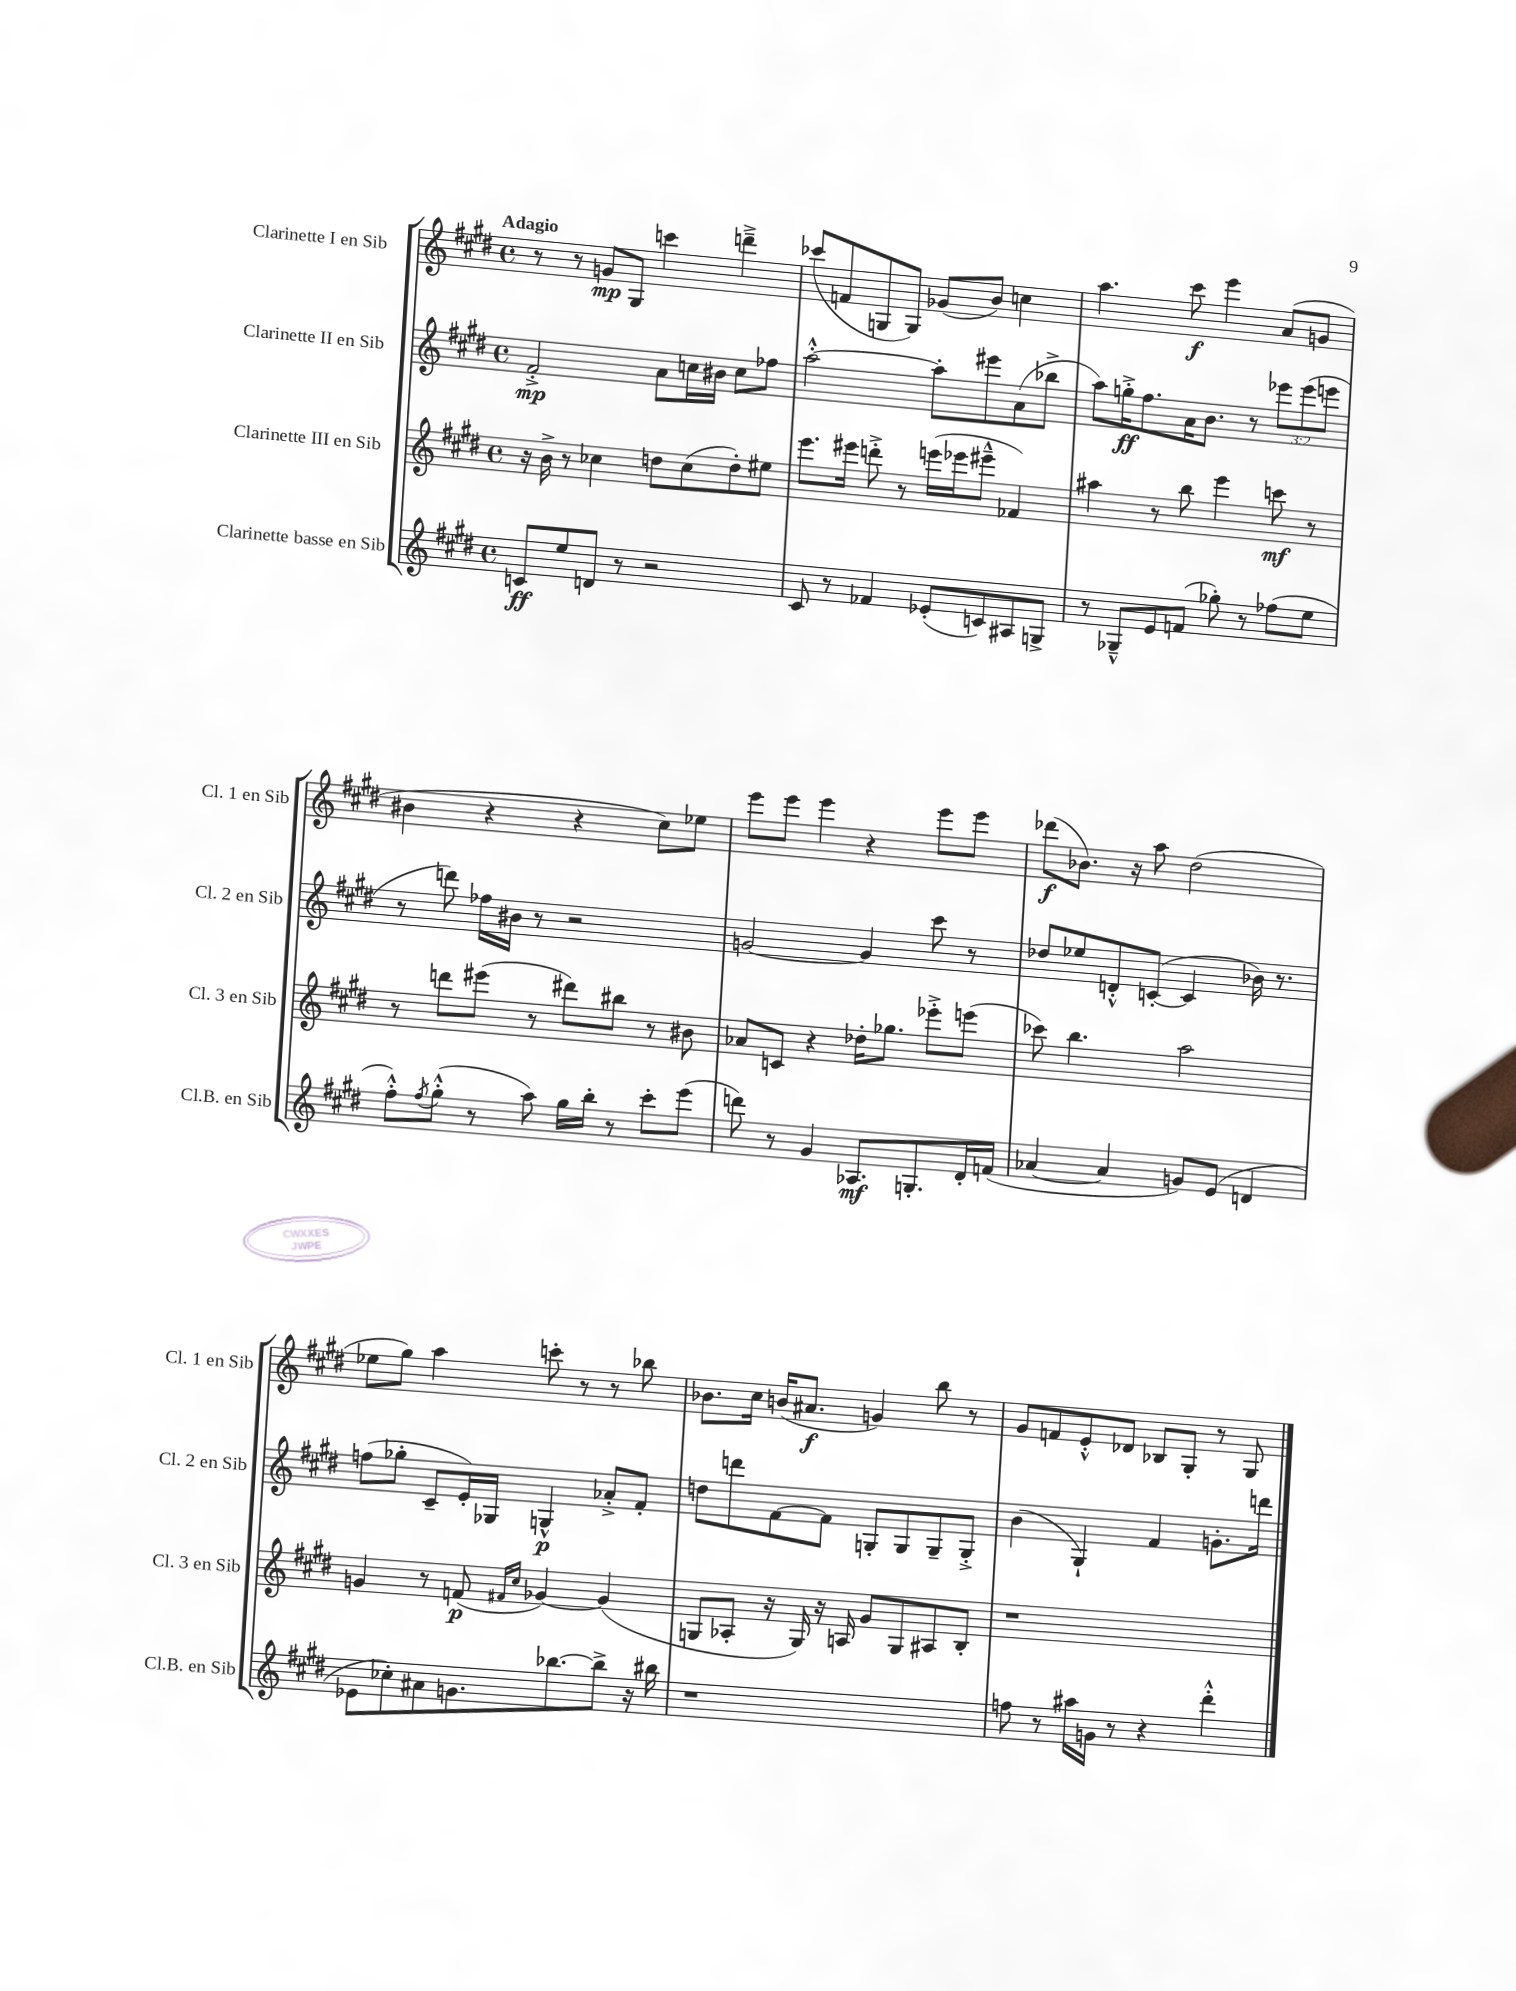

**kern	**dynam	**kern	**dynam	**kern	**dynam	**kern	**dynam
*part4	*part4	*part3	*part3	*part2	*part2	*part1	*part1
*staff4	*staff4	*staff3	*staff3	*staff2	*staff2	*staff1	*staff1
*I"Clarinette basse en Sib	*	*I"Clarinette III en Sib	*	*I"Clarinette II en Sib	*	*I"Clarinette I en Sib	*
*I'Cl.B. en Sib	*	*I'Cl. 3 en Sib	*	*I'Cl. 2 en Sib	*	*I'Cl. 1 en Sib	*
*clefG2	*	*clefG2	*	*clefG2	*	*clefG2	*
*k[f#c#g#d#]	*	*k[f#c#g#d#]	*	*k[f#c#g#d#]	*	*k[f#c#g#d#]	*
*M4/4	*	*M4/4	*	*M4/4	*	*M4/4	*
*met(c)	*	*met(c)	*	*met(c)	*	*met(c)	*
=1	=1	=1	=1	=1	=1	=1	=1
!	!	!	!	!	!	!LO:TX:a:B:t=Adagio	!
8cn/L	ff	16r	.	2f#'^/	mp	8r	.
.	.	16b^\	.	.	.	.	.
8ee/	.	8r	.	.	.	8r	.
8dn/J	.	4cc-X\	.	.	.	8gn/L	mp
8r	.	.	.	.	.	8G#/J	.
2r	.	8ddn\L	.	8a\L	.	4cccn\	.
.	.	(8cc-\	.	16ccn\L	.	.	.
.	.	.	.	16b#X\JJ	.	.	.
.	.	8dd'\)	.	8cc\L	.	4dddn~^\	.
.	.	8ee#X\J	.	8ff-X\J	.	.	.
=2	=2	=2	=2	=2	=2	=2	=2
8c#/	.	8.eee\L	.	[2aa'^^\	.	(8ccc-X/L	.
8r	.	.	.	.	.	8fn/	.
.	.	16eee#X\Jk	.	.	.	.	.
4f-X/	.	8dddn'^\	.	.	.	8Gn/	.
.	.	8r	.	.	.	8G/J)	.
(8e-X'/L	.	(16eeen\LL	.	8aa'\L]	.	(8g-X/L	.
.	.	16eee-X\J	.	.	.	.	.
8cn/)	.	8eee#X~^^\J	.	8eee#X\	.	8b/J)	.
8A#X/	.	4f-X/)	.	(8a\	.	4ccn\	.
8Gn^/J	.	.	.	8bb-X^\J	.	.	.
=3	=3	=3	=3	=3	=3	=3	=3
8r	.	4aa#X\	.	8aa\L)	.	4.aa\	.
8G-X~^^/L	.	.	.	16ggn'^\K	ff	.	.
.	.	.	.	8.ff#\	.	.	.
8e/	.	8r	.	.	.	.	.
(8fn/J	.	8bb\	.	16a\K	.	8ccc#\	f
.	.	.	.	8.b\J	.	.	.
8gg-X'\)	.	4eee\	.	.	.	4eee\	.
8r	.	.	.	8r	.	.	.
(8ff-X\L	.	8cccn\	mf	12eee-X\L	.	(8a/L	.
.	.	.	.	(12eee-\	.	.	.
8ee\J	.	8r	.	.	.	8gn/J	.
.	.	.	.	12eeen\J	.	.	.
!!LO:LB:g=z
=4	=4	=4	=4	=4	=4	=4	=4
8ff#'^^\L)	.	8r	.	8r	.	4b#X\	.
8qff#/	.	.	.	.	.	.	.
(8gg#'^^\J	.	8dddn\L	.	8dddn\)	.	.	.
8r	.	(8eee#X\J	.	16ff-X\LL	.	4r	.
.	.	.	.	16b#X\JJ	.	.	.
8aa\)	.	8r	.	8r	.	.	.
16gg#\LL	.	8ddd#X\L)	.	2r	.	4r	.
16bb'\JJ	.	.	.	.	.	.	.
8r	.	8bb#X\J	.	.	.	.	.
8ccc#'\L	.	8r	.	.	.	8cc#\L)	.
(8eee\J	.	8b#X\	.	.	.	8ee-X\J	.
=5	=5	=5	=5	=5	=5	=5	=5
8dddn\)	.	8a-X/L	.	[2gn/	.	8eee\L	.
8r	.	8cn/J	.	.	.	8eee\J	.
4g#/	.	4r	.	.	.	4eee\	.
8.A-X/L	mf	16dd-X'\KL	.	4g/]	.	4r	.
.	.	8.gg-X\J	.	.	.	.	.
8.Gn'/	.	.	.	.	.	.	.
.	.	8eee-X'^\L	.	8ccc#\	.	8eee\L	.
16d#'/L	.	(8eeen\J	.	8r	.	8eee\J	.
(16fn/JJ	.	.	.	.	.	.	.
=6	=6	=6	=6	=6	=6	=6	=6
[4a-X/	.	8ccc-X\)	.	8dd-X/L	.	(8ddd-X\L	f
.	.	4.bb\	.	8ee-X/	.	8.b-X\J)	.
4a-/]	.	.	.	8dn'^^/	.	.	.
.	.	.	.	.	.	16r	.
.	.	.	.	([8cn'/J	.	8aa\	.
8gn/L)	.	2aa\	.	4c/]	.	(2dd#\	.
(8e/J	.	.	.	.	.	.	.
4dn/	.	.	.	16b-X\)	.	.	.
.	.	.	.	8.r	.	.	.
!!LO:LB:g=z
=7	=7	=7	=7	=7	=7	=7	=7
8e-X\L	.	4gn/	.	(8ffn\L	.	8ee-X\L	.
8cc-X'\)	.	.	.	8gg-X'\J	.	8gg#\J)	.
8a#X\	.	8r	.	8c#~/L	.	4aa\	.
8.gn\	.	(8fn/	p	16e'/L)	.	.	.
.	.	.	.	16G-X/JJ	.	.	.
.	.	16qqf#X/LL	.	.	.	.	.
.	.	16qqcc#/JJ	.	.	.	.	.
.	.	[4g-X/)	.	4Gn^^/	p	8cccn'\	.
[8.bb-X\	.	.	.	.	.	.	.
.	.	.	.	.	.	8r	.
8bb-^\J]	.	(4g-/]	.	8a-X'^/L	.	8r	.
16r	.	.	.	8f#'/J	.	8bb-X\	.
16bb#X\	.	.	.	.	.	.	.
=8	=8	=8	=8	=8	=8	=8	=8
1r	.	8Gn/L	.	8ddn\L	.	8.b-X\L	.
.	.	8A-X'/J	.	8dddn\	.	.	.
.	.	.	.	.	.	16cc#\Jk	.
.	.	16r	.	[8f#\	.	(16bn/KL	.
.	.	16G/)	.	.	.	8.a#X/J	f
.	.	16r	.	8f#\J]	.	.	.
.	.	16An/	.	.	.	.	.
.	.	8g#/L	.	8Gn'/L	.	4gn/)	.
.	.	8G/	.	8G/	.	.	.
.	.	8A#X/	.	8G~/	.	8bb\	.
.	.	8B'/J	.	8G'^/J	.	8r	.
=9	=9	=9	=9	=9	=9	=9	=9
8ffn\	.	1r	.	(4b\	.	8g#/L	.
8r	.	.	.	.	.	8fn/	.
16aa#X\LL	.	.	.	4G#`/)	.	8e'^^/	.
16gn\JJ	.	.	.	.	.	.	.
8r	.	.	.	.	.	8d-X/J	.
4r	.	.	.	4f#/	.	8B-X/L	.
.	.	.	.	.	.	8G#'/J	.
4ddd#'^^\	.	.	.	8.gn'\L	.	8r	.
.	.	.	.	.	.	8G#/	.
.	.	.	.	16dddn\Jk	.	.	.
==	==	==	==	==	==	==	==
*-	*-	*-	*-	*-	*-	*-	*-
